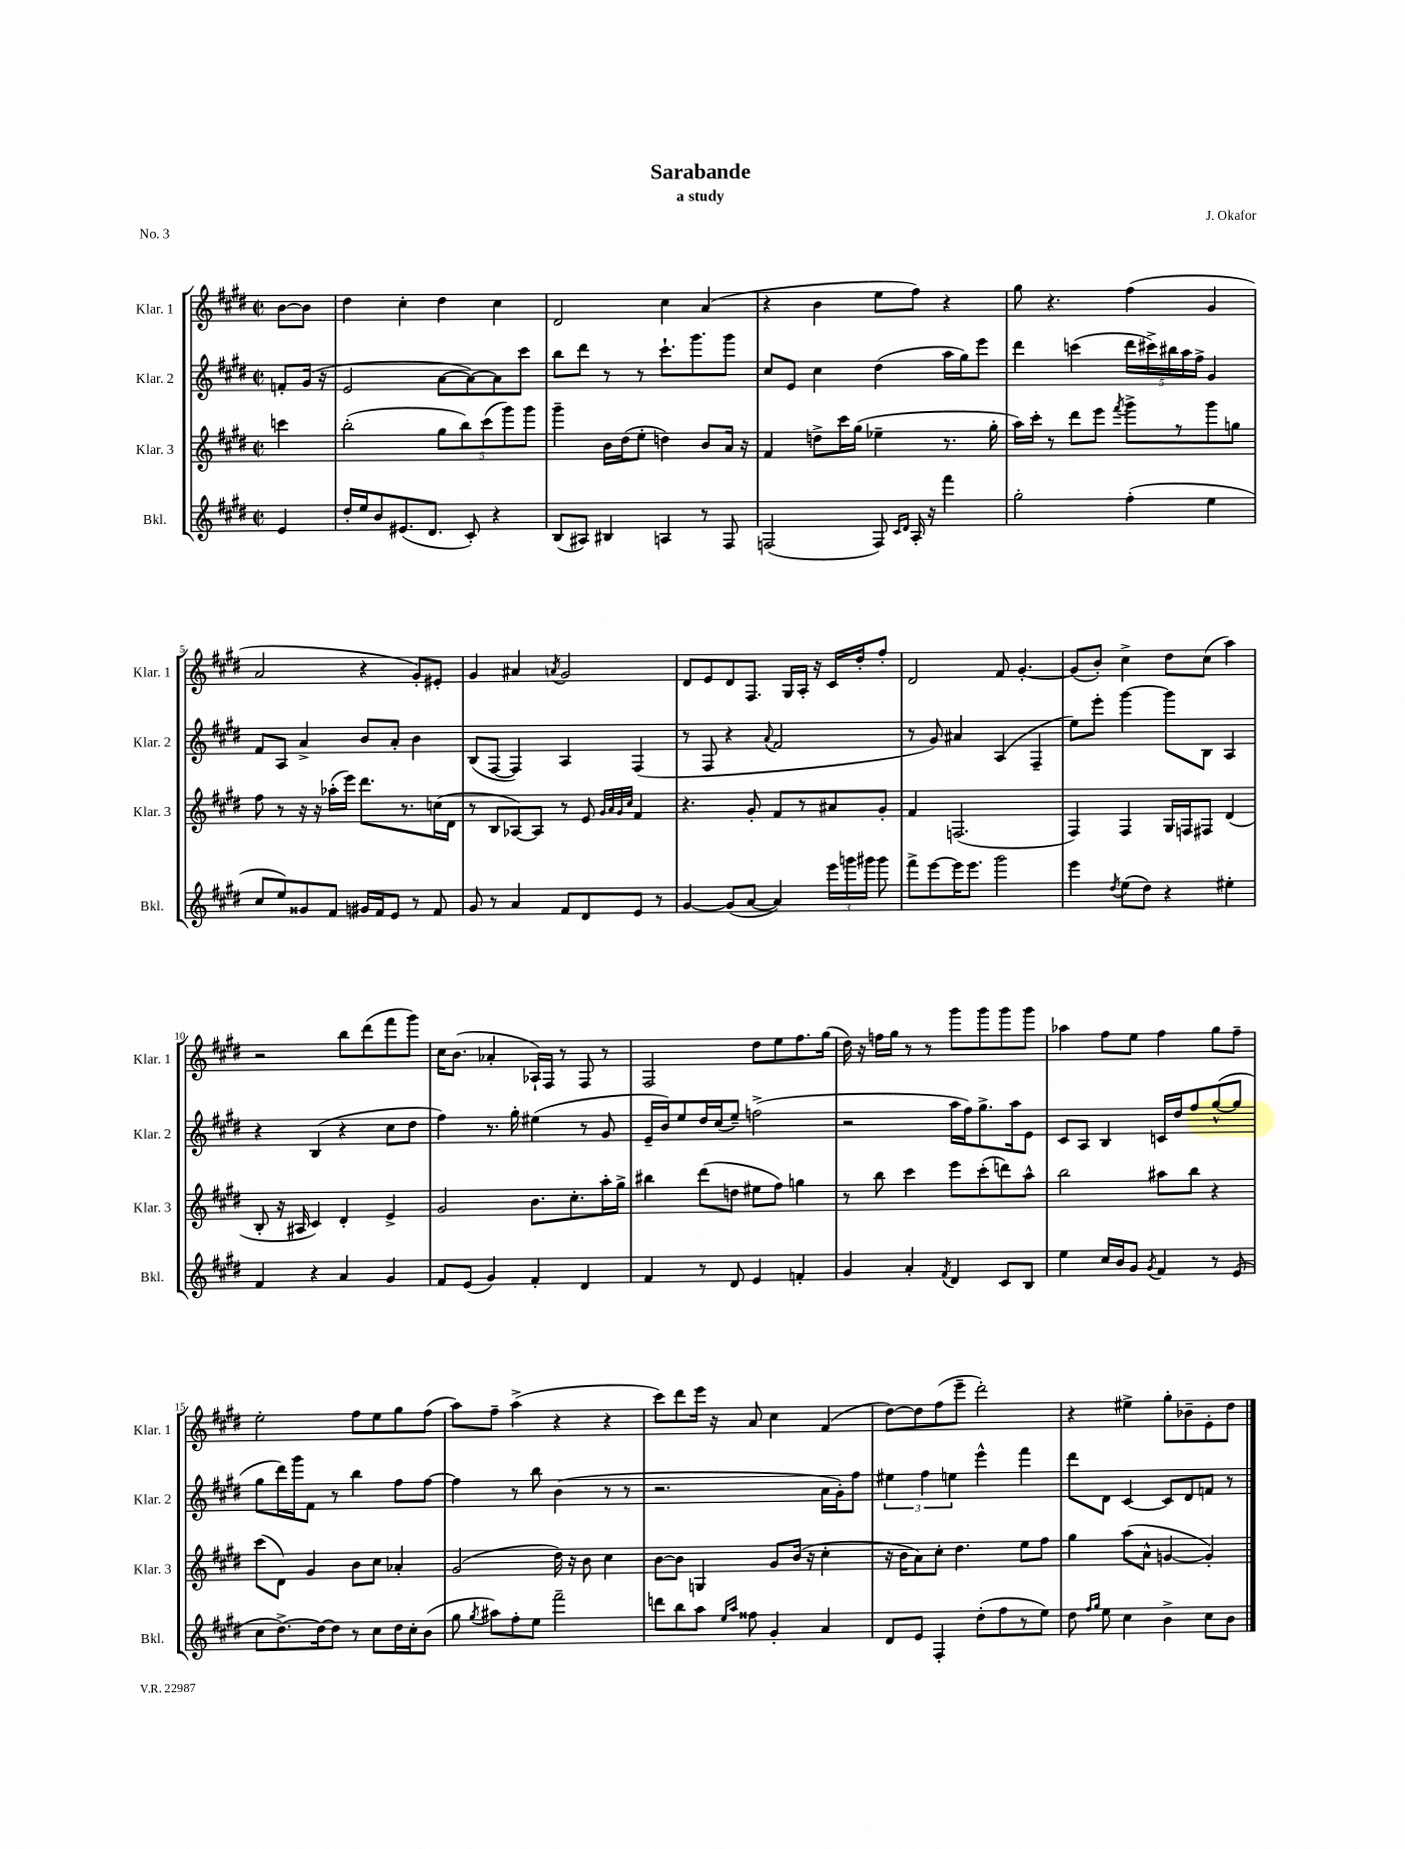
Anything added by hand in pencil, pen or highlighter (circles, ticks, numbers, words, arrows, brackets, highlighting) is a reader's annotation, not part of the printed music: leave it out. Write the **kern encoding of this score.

**kern	**kern	**kern	**kern
*part4	*part3	*part2	*part1
*staff4	*staff3	*staff2	*staff1
*I"Bkl.	*I"Klar. 3	*I"Klar. 2	*I"Klar. 1
*I'Bkl.	*I'Klar. 3	*I'Klar. 2	*I'Klar. 1
*clefG2	*clefG2	*clefG2	*clefG2
*k[f#c#g#d#]	*k[f#c#g#d#]	*k[f#c#g#d#]	*k[f#c#g#d#]
*M2/2	*M2/2	*M2/2	*M2/2
*met(c|)	*met(c|)	*met(c|)	*met(c|)
=	=	=	=
4e/	4cccn\	8fn'/L	[8b\L
.	.	(16g#/Jk	8b\J]
.	.	16r	.
=1	=1	=1	=1
16dd#'/LL	(2bb'\	2e/	4dd#\
16ee/J	.	.	.
8b/	.	.	.
(8.e#X/	.	.	4cc#'\
8.d#/J	.	.	.
.	10gg#\L	[8a\L	4dd#\
.	10bb\)	.	.
8c#'/)	.	8a\_)	.
.	(10ccc#\	.	.
4r	.	8a\]	4cc#\
.	10ggg#\)	.	.
.	.	8ccc#\J	.
.	10ggg#\J	.	.
=2	=2	=2	=2
(8B/L	4ggg#~\	8bb\L	2d#/
8A#X/J)	.	8ddd#\J	.
4B#X/	16b\LL	8r	.
.	(16dd#\J	.	.
.	8ee'\J	8r	.
4An/	4ddn\)	8.ccc#`\L	4cc#\
.	.	8.ggg#\	.
8r	8b/L	.	(4a/
8F#/	16a/Jk	8ggg#\J	.
.	16r	.	.
=3	=3	=3	=3
(2Fn/	4f#/	8cc#/L	4r
.	.	8e/J	.
.	8ddn^\L	4cc#\	4b\
.	16ccc#\L	.	.
.	(16gg#\JJ	.	.
8F/)	4ee-X~\	(4dd#\	8ee\L
16qqc#/LL	.	.	.
16qqd#/JJ	.	.	.
16A'/	.	.	8ff#\J)
16r	.	.	.
4fff#\	8.r	16aa\LL	4r
.	.	16gg#\J)	.
.	.	8eee\J	.
.	16gg#'\	.	.
=4	=4	=4	=4
2gg#'\	16aa\LL)	4ddd#\	8gg#\
.	16ccc#'\JJ	.	.
.	8r	.	4.r
.	8ddd#\L	(4cccn\	.
.	8eee\J	.	.
.	8qfff#/	.	.
(4ff#'\	8ggg#^\L	20ddd#\LL	(4ff#\
.	.	20ccc#X^\)	.
.	.	20bb#X\	.
.	8r	.	.
.	.	20aa\	.
.	.	20ff#^\JJ	.
4ee\	8ggg#\	4g#/	4g#/
.	8ggn\J	.	.
!!LO:LB:g=z
=5	=5	=5	=5
8cc#/L	8ff#\	8f#/L	2a/
8ee/)	8r	8A/J	.
8g##X/	16r	4a^/	.
.	16r	.	.
8f#/J	(16aa-X'\LL	.	.
.	16eee\JJ)	.	.
16g#X/LL	8.ddd#\L	8b/L	4r
16f#/J	.	.	.
8e/J	.	8a'/J	.
.	8.r	.	.
8r	.	4b\	8g#'/L)
8f#/	(16ccn\L	.	8e#X'/J
.	16d#\JJ	.	.
=6	=6	=6	=6
8g#/	8r	(8B/L	4g#/
8r	8B/L	[8F#/J	.
4a/	[8A-X/)	4F#/])	4a#X/
.	8A-/J]	.	.
.	.	.	8qan/
8f#/L	8r	4A/	2g#/
8d#/	8e/	.	.
.	32qqg#/LLL	.	.
.	32qqa/	.	.
.	32qqg#/	.	.
.	32qqcc#/JJJ	.	.
8e/J	4f#/	(4F#/	.
8r	.	.	.
=7	=7	=7	=7
[4g#/	4.r	8r	8d#/L
.	.	8F#/	8e/
(8g#/L]	.	4r	8d#/
[8a/J	8g#'/	.	8.F#/J
.	.	8qqa/	.
4a/])	8f#/L	2f#/	.
.	.	.	16G#/LL
.	8r	.	16A'/JJ
.	.	.	16r
24eee\LL	8a#X/	.	16c#/LL
24gggn\	.	.	.
.	.	.	16dd#'/J
24ggg#X\JJ	.	.	.
8ggg#\	8g#'/J	.	8ff#'/J
=8	=8	=8	=8
8fff#^\L	4f#/	8r	2d#/
[8eee\	.	8g#/)	.
16eee\K]	(2.Fn/	4a#X/	.
8.eee\J	.	.	.
2ggg#\	.	(4A/	8f#/
.	.	.	[4.g#'/
.	.	4F#~/	.
=9	=9	=9	=9
4eee\	4F#/)	8ee\L)	(8g#/L]
.	.	8eee'\J	8b'/J)
8qdd#/	.	.	.
(8ee\L	4F#/	[4ggg#\	4cc#^\
8dd#\J)	.	.	.
4r	16G#/LL	8ggg#\L]	8dd#\L
.	16Fn/J	.	.
.	8F#X/J	8B\J	(8cc#\J
4ee#X'\	(4d#/	4A/	4aa\)
!!LO:LB:g=z
=10	=10	=10	=10
4f#/	8B'/	4r	2r
.	16r	.	.
.	16A#X/	.	.
4r	4c#/)	(4B/	.
4a/	4d#'/	4r	8bb\L
.	.	.	(8ddd#\
4g#/	4e^/	8cc#\L	8fff#\
.	.	8dd#\J	8ggg#\J)
=11	=11	=11	=11
8f#/L	2g#/	4ff#\)	16cc#\KL
.	.	.	(8.b\J
(8e/J	.	.	.
4g#/)	.	8.r	4a-X'/
.	.	16gg#'\	.
4f#'/	8.b\L	(4ee#X\	16A-X`/LL)
.	.	.	16F#/JJ
.	.	.	8r
.	8.cc#'\	.	.
4d#/	.	8r	8F#/
.	16aa'\L	8g#/	8r
.	16gg#^\JJ	.	.
=12	=12	=12	=12
4f#/	4bb#X\	16e~/LL	2F#/
.	.	16b/J)	.
.	.	8ee/	.
8r	(8ddd#\L	16dd#/L	.
.	.	(16cc#/J	.
8d#/	8ddn\J	8ee~/J)	.
4e/	8ee#X\L	(2ffn^\	8dd#\L
.	8ff#\J)	.	8ee\
4fn'/	4ggn\	.	8.ff#\
.	.	.	(16gg#\Jk
=13	=13	=13	=13
4g#/	8r	2r	16dd#\)
.	.	.	16r
.	8bb\	.	16ffn\LL
.	.	.	16gg#\JJ
4a'/	4ccc#\	.	8r
.	.	.	8r
8qf#/	.	.	.
4d#/	8eee\L	16aa\LL	8ggg#\L
.	.	16ff#\J)	.
.	(8ccc#'\	8.gg#^\	8ggg#\
8c#/L	8dddn\)	.	8ggg#\
.	.	16aa\k	.
8B/J	8aa^^\J	8e\J	8ggg#\J
=14	=14	=14	=14
4ee\	2bb\	8c#/L	4aa-X\
.	.	8A/J	.
16cc#/LL	.	4B/	8ff#\L
16b/J	.	.	.
8g#/J	.	.	8ee\J
8qg#/	.	.	.
4f#/	8aa#X\L	16cn/LL	4ff#\
.	.	16dd#/J	.
.	8bb\J	8ff#/	.
8r	4r	([8gg#^^/	8gg#\L
(8e/	.	8gg#/J]	8ff#~\J
!!LO:LB:g=z
=15	=15	=15	=15
8cc#\L	(8ccc#\L	8gg#\L	2ee'\
[8.dd#^\)	8d#\J)	16ddd#\L)	.
.	.	16ggg#\J	.
.	4g#/	8f#\J	.
16dd#\k_	.	.	.
8dd#\J]	.	8r	.
8r	8b\L	4bb\	8ff#\L
8cc#\L	8cc#\J	.	8ee\
16dd#\L	4a-X'/	8ff#\L	8gg#\
16cc#'\J	.	.	.
(8b\J	.	[8ff#\J	(8ff#\J
=16	=16	=16	=16
8gg#\	(2g#/	4ff#\]	8aa\L)
8qgg#/	.	.	.
8aa#X\L)	.	.	8ff#~\J
8ff#'\	.	8r	(4aa^\
8ee\J	.	8bb\	.
2fff#~\	16dd#\)	(4b\	4r
.	16r	.	.
.	8b\	.	.
.	4cc#\	8r	4r
.	.	8r	.
=17	=17	=17	=17
8dddn\L	[8b\L	2.r	8ccc#\L)
8bb\	8b\J]	.	8ddd#\
8aa\J	4Gn/	.	16eee\Jk
.	.	.	16r
16qqee/LL	.	.	.
16qqaa/JJ	.	.	.
8ff##X\	.	.	8a/
4g#'/	8g#/L	.	4cc#\
.	(16b/Jk	.	.
.	16r	.	.
4a/	4cc#'\	16a\LL	(4f#/
.	.	16g#'\J)	.
.	.	8ff#\J	.
=18	=18	=18	=18
8d#/L	16r	6ee#X\	[8dd#\L)
.	16b\KL	.	.
8e/J	8a\)	.	8dd#\]
.	.	6ff#\	.
4F#'/	8cc#'\J	.	(8ff#\
.	.	6een\	.
.	4.dd#\	.	8eee~\J
(8dd#'\L	.	4eee^^\	2ddd#'\)
8ff#\	.	.	.
8r	8ee\L	4fff#\	.
8ee\J)	8ff#\J	.	.
=19	=19	=19	=19
8dd#\	4gg#\	8ddd#\L	4r
16qqff#/LL	.	.	.
16qqgg#/JJ	.	.	.
8ee\	.	8d#\J	.
4cc#\	(8aa\L	[4c#/	4ee#X^\
.	8a^^\J	.	.
4b^\	[4gn/	8c#/L]	8gg#'\L
.	.	8d#/	8b-X~\
8cc#\L	4g'/])	8fn/J	8e'\
8b\J	.	8r	8dd#\J
==	==	==	==
*-	*-	*-	*-
